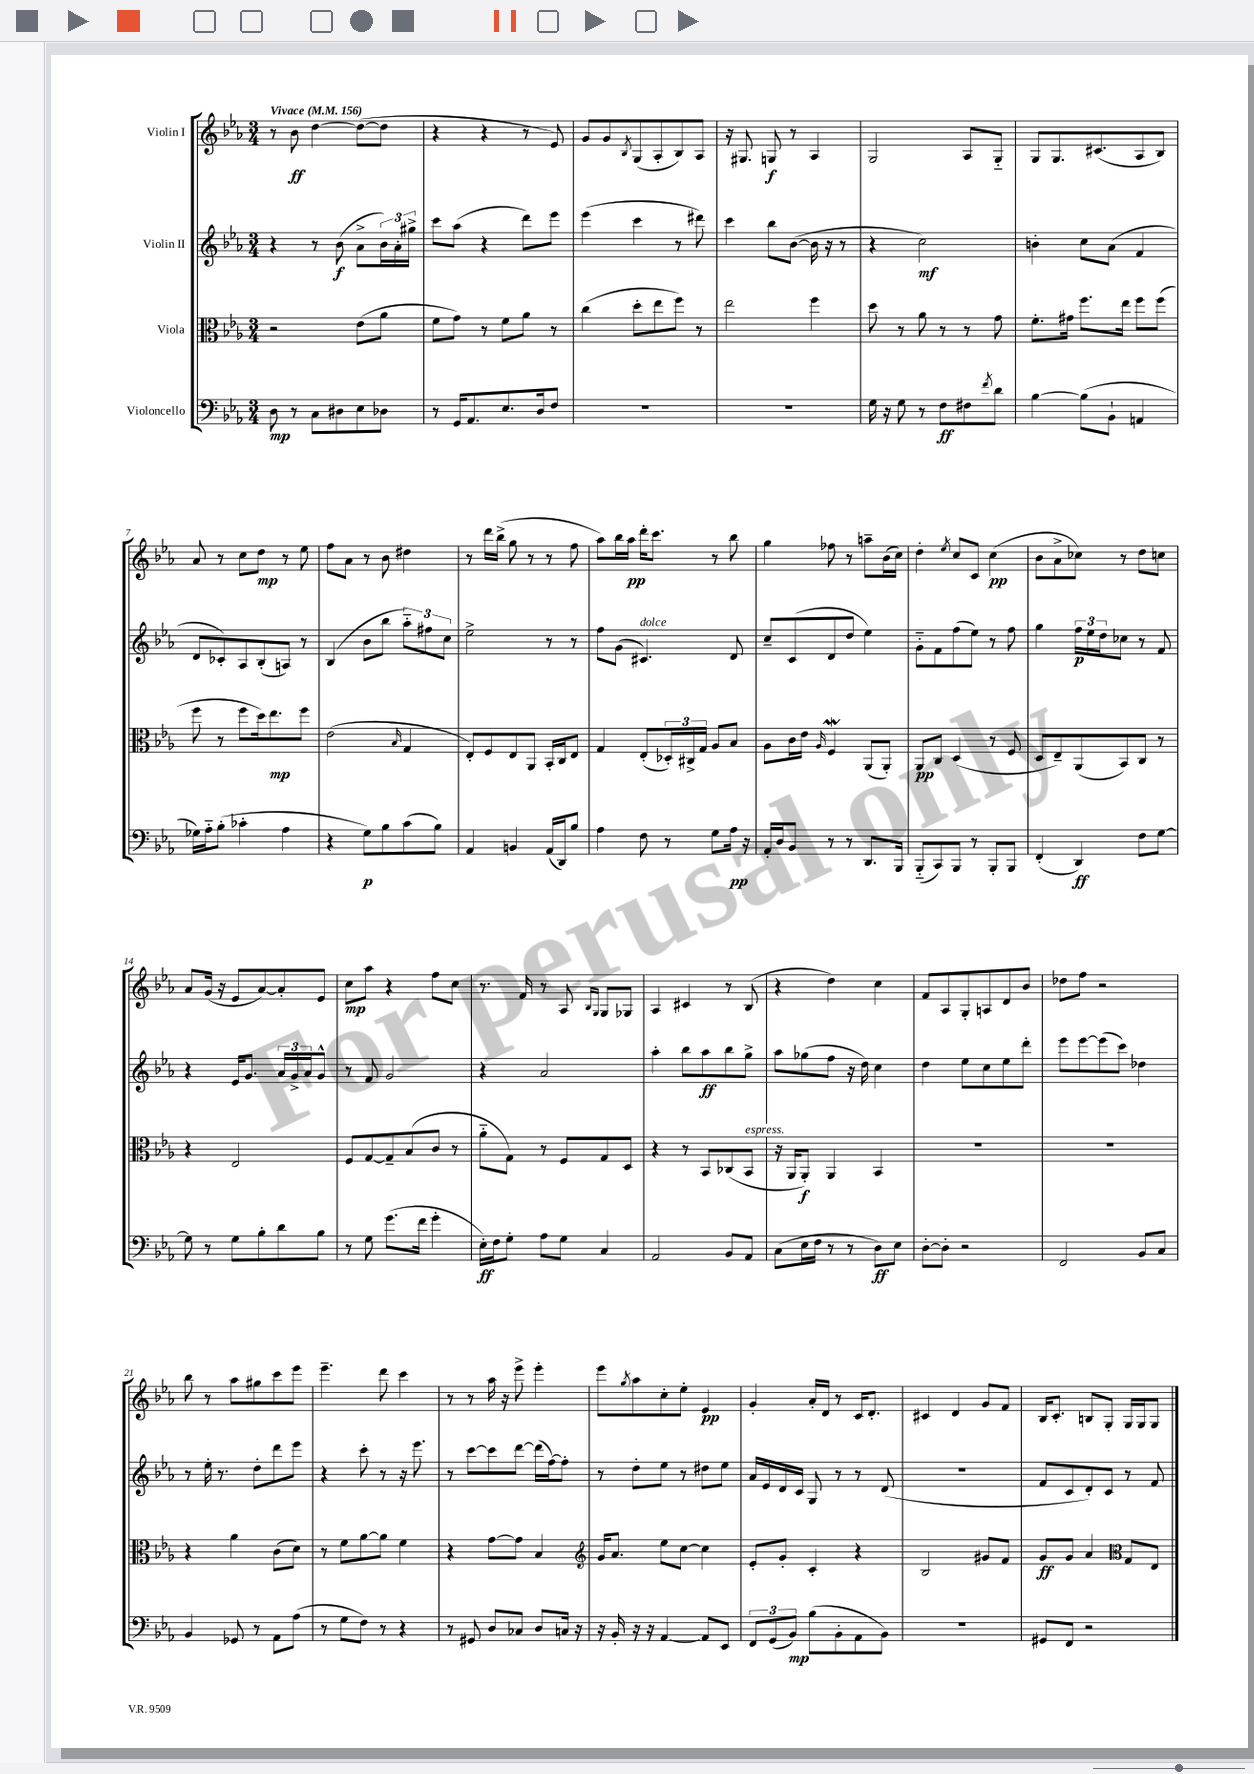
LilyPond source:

<<
\new StaffGroup <<
\new Staff = "s0" \with { instrumentName = "Violin I" } {
    \clef treble \key ees \major \numericTimeSignature \time 3/4 \tempo "Vivace" 4 = 156
    r8 bes'8\ff d''4~ d''8~( d''8 |
    r4 r4 r8 ees'8) |
    g'8 g'8 \acciaccatura { bes8 } g8( aes8-. bes8) aes8 |
    r16 gis8. g8\f r8 aes4 |
    g2 aes8 g8-_ |
    g8 g8. cis'8.( aes8 bes8) |
    aes'8 r8 c''8 d''8\mp r8 ees''8 |
    f''8 aes'8 r8 bes'8 dis''4 |
    r8 d'''16 bes''16->( g''8 r8 r8 f''8 |
    aes''8) bes''16 aes''16\pp d'''16-. c'''8. r8 bes''8 |
    g''4 fes''8 r8 a''8-- bes'16( c''16) |
    d''4-. \acciaccatura { ees''8 } c''8 c'8 c''4\pp( |
    bes'8 aes'8-> ces''8) r8 d''8 c''8 |
    aes'8 g'16( r16 ees'8 aes'8~) aes'8-. ees'8 |
    c''8\mp aes''8 r4 f''8 c''8 |
    r8. f'16 r8 aes8 \grace { bes16 g16 } g8 ges8 |
    aes4 cis'4 r8 bes8( |
    r4 d''4) c''4 |
    f'8 aes8 g8-. a8 d'8 bes'8 |
    des''8 f''8 r2 |
    bes''8 r8 aes''8 gis''8 c'''8 ees'''8 |
    ees'''4.-- d'''8 c'''4 |
    r8 r8 aes''16 r16 ees'''8-> ees'''4-. |
    ees'''8 \acciaccatura { g''8 } aes''8 c''8-. ees''8-. ees'4\pp |
    g'4-. aes'16-. d'16 r8 c'16 d'8.-. |
    cis'4 d'4 g'8 f'8 |
    bes16 c'8.-. b8 g8-. g16 g16 g8 \bar "|." |
}
\new Staff = "s1" \with { instrumentName = "Violin II" } {
    \clef treble \key ees \major \numericTimeSignature \time 3/4
    r4 r8 bes'8\f( aes'8-> \tuplet 3/2 { bes'16) aes'16-. gis''16-> } |
    c'''8 aes''8( r4 d'''8) ees'''8 |
    ees'''4( c'''4 r8 dis'''8) |
    c'''4 bes''8 bes'8~( bes'16 r16 r8 |
    r4 c''2\mf) |
    b'4-. c''8 aes'8( f'4 |
    d'8 ces'8-.) aes8 bes8-.( a8) r8 |
    bes4( bes'8 bes''8 \tuplet 3/2 { aes''8-_) fis''8 c''8 } |
    ees''2-> r8 r8 |
    f''8 g'8( cis'4.^\markup { \italic "dolce" }) d'8 |
    c''8-- c'8( d'8 d''8 ees''4) |
    g'8-_ f'8 f''8( ees''8) r8 f''8 |
    g''4 \tuplet 3/2 { f''16\p ees''16 d''16 } ces''8 r8 f'8 |
    r4 ees'16 g'8. \tuplet 3/2 { aes'16 g'16-> aes'16 } g'8-^ |
    r8 f'8 g'2 |
    r4 aes'2 |
    aes''4-. bes''8 aes''8\ff bes''8 g''8-> |
    aes''8 ges''8( f''8 r16 d''16) c''4 |
    d''4 ees''8 c''8 ees''8 d'''8-. |
    ees'''8 ees'''8~ ees'''8( c'''8) des''4 |
    r8 ees''16-. r8. d''8-. d'''8 ees'''8 |
    r4 c'''8-. r8 r16 ees'''8. |
    r8 c'''8~ c'''8 d'''8~ d'''16( f''16~) f''8-. |
    r8 d''8-. ees''8 r8 dis''8 ees''8 |
    aes'16 ees'16 d'16 c'16 g8 r8 r8 d'8( |
    R2. |
    f'8 c'8 d'8-.) c'8 r8 f'8 \bar "|." |
}
\new Staff = "s2" \with { instrumentName = "Viola" } {
    \clef alto \key ees \major \numericTimeSignature \time 3/4
    r2 ees'8( aes'8 |
    f'8 g'8) r8 f'8 aes'8 r8 |
    c''4( d''8-. ees''8 f''8) r8 |
    ees''2 f''4 |
    d''8 r8 aes'8 r8 r8 g'8 |
    f'8.-. gis'16 f''8. ees''16 f''8 f''8( |
    f''8 r8 f''8 d''16) ees''8.\mp f''8 |
    ees'2( \grace { bes16 } g4 |
    ees8-.) f8 ees8 aes,8 bes,16-. c16 ees8 |
    g4 ees8-.( \tuplet 3/2 { des16-.) cis16-> g16 } aes8 bes8 |
    aes8 c'16 ees'16 \grace { aes16 } f4\mordent aes,8( aes,8-.) |
    aes,8\pp c8 d4( r8 f8 |
    d8 ees8--) aes,8( bes,8) c8 r8 |
    r4 ees2 |
    f8 g8~ g8-- bes8( c'8 r8 |
    aes'8-_ g8) r8 f8 g8 d8 |
    r4 r8 bes,8 ces8( bes,8^\markup { \italic "espress." } |
    r16 aes,16 aes,8-.\f) aes,4 bes,4 |
    R2. |
    R2. |
    r4 aes'4 c'8( d'8) |
    r8 f'8 aes'8~ aes'8 f'4 |
    r4 g'8~ g'8 bes4 |
    \clef treble g'16 aes'8. ees''8 c''8~ c''4 |
    ees'8-. g'8-. c'4-. r4 |
    bes2 gis'8 f'8 |
    g'8\ff g'8 aes'4 \clef alto g8 ees8 \bar "|." |
}
\new Staff = "s3" \with { instrumentName = "Violoncello" } {
    \clef bass \key ees \major \numericTimeSignature \time 3/4
    d8\mp r8 c8 dis8 ees8 des8 |
    r8 g,16 aes,8. ees8. d16 f8 |
    R2. |
    R2. |
    g16 r16 g8 r8 f8\ff fis8 \acciaccatura { f'8 } d'8 |
    bes4~ bes8( bes,8-! a,4 |
    ges16) aes16-_ bes8-.( ces'4-. aes4 |
    r4 g8\p) bes8 c'8( bes8) |
    aes,4 b,4 aes,16( d,16) bes8 |
    aes4 f8 r8 g8 aes16\pp r16 |
    aes,16-. d16 bes,8 r8 r8 d,8. bes,,16 |
    bes,,8-_( c,8) bes,,8 r8 bes,,8-. bes,,8 |
    f,4-.( d,4\ff) f8 g8~ |
    g8 r8 g8 bes8-. d'8 bes8 |
    r8 g8 g'8.( f'16 g'4-. |
    ees16-.\ff) f16 g8-. aes8 g8 c4 |
    aes,2 bes,8 aes,8 |
    c8( ees16 f16 r8 r8 d8\ff) ees8 |
    d8~-. d8-. r2 |
    f,2 bes,8 c8 |
    bes,4 ges,8 r8 aes,8 aes8( |
    r8 g8 f8) r8 r4 |
    r8 gis,8 d8 ces8 d8 c16 r16 |
    r16 bes,16-. r16 r16 aes,4~ aes,8 ees,8 |
    \tuplet 3/2 { f,8 g,8( bes,8\mp) } bes8( bes,8-. aes,8 bes,8) |
    R2. |
    gis,8 f,8 r2 \bar "|." |
}
>>
>>
